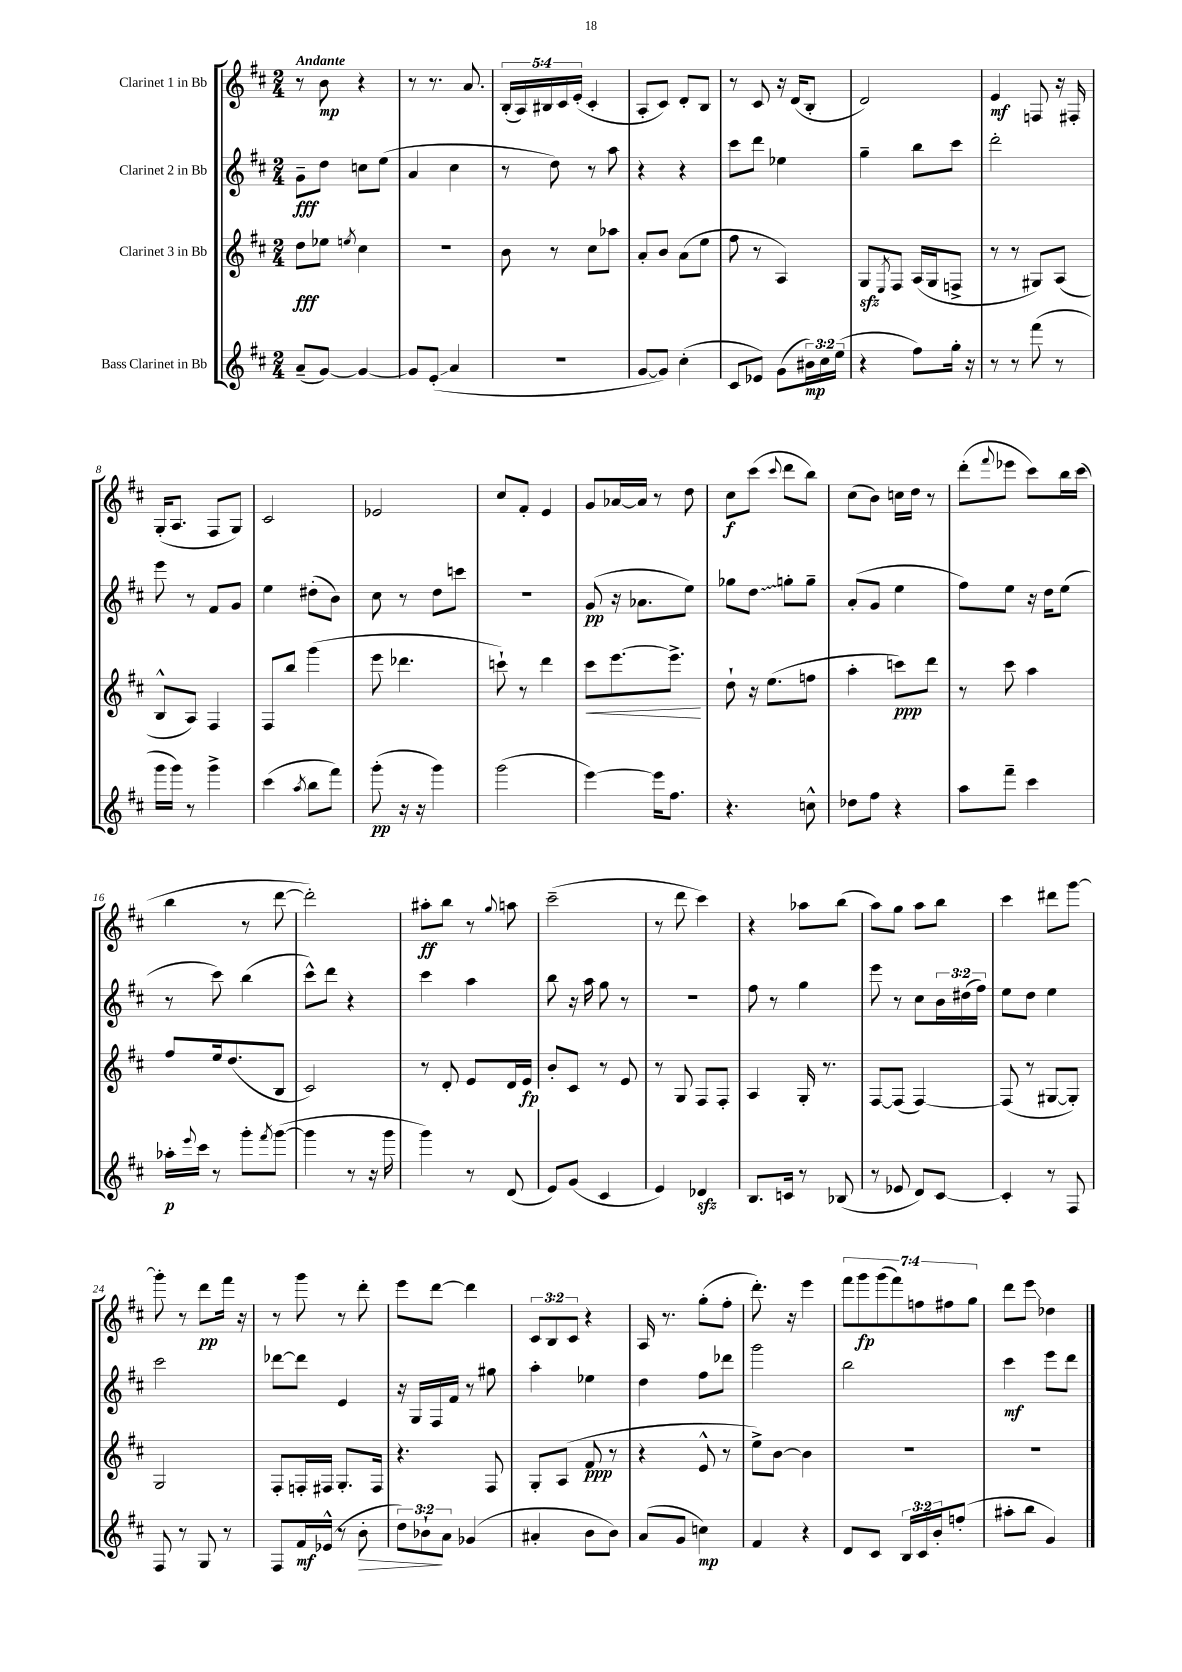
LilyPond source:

<<
\new StaffGroup <<
\new Staff = "s0" \with { instrumentName = "Clarinet 1 in Bb" } {
    \clef treble \key d \major \numericTimeSignature \time 2/4 \override Staff.TupletNumber.text = #tuplet-number::calc-fraction-text \tempo "Andante"
    r8 b'8\mp r4 |
    r8 r8. a'8. |
    \tuplet 5/4 { b16-.( a16) bis16 cis'16 e'16-.( } cis'4-. |
    a8-. cis'8) d'8-. b8 |
    r8 cis'8 r16 d'16( b8-. |
    d'2) |
    e'4\mf f8 r16 fis16-. |
    g16-.( a8. fis8 g8) |
    cis'2 |
    ees'2 |
    cis''8 fis'8-. e'4 |
    g'8 aes'16~ aes'16 r8 d''8 |
    cis''8\f cis'''8( \appoggiatura { cis'''8 } d'''8 b''8) |
    cis''8( b'8) c''16 d''16 r8 |
    d'''8-.( \appoggiatura { fis'''8 } ees'''8 cis'''8) b''16 cis'''16( |
    b''4 r8 d'''8~ |
    d'''2-.) |
    ais''8-.\ff b''8 r8 \appoggiatura { g''8 } a''8 |
    cis'''2--( |
    r8 d'''8 cis'''4) |
    r4 aes''8 b''8( |
    a''8) g''8 a''8 b''8 |
    cis'''4 dis'''8 g'''8~ |
    g'''8-. r8 d'''8\pp fis'''16 r16 |
    r8 g'''8 r8 d'''8-. |
    e'''8 d'''8~ d'''4 |
    \tuplet 3/2 { cis'8 b8 cis'8 } r4 |
    a16 r8. g''8-.( fis''8-. |
    d'''8.-.) r16 e'''4 |
    \tuplet 7/4 { fis'''8 g'''8\fp g'''8( fis'''8) f''8 fis''8 g''8 } |
    d'''8 e'''8\glissando des''4 \bar "|." |
}
\new Staff = "s1" \with { instrumentName = "Clarinet 2 in Bb" } {
    \clef treble \key d \major \numericTimeSignature \time 2/4 \override Staff.TupletNumber.text = #tuplet-number::calc-fraction-text
    g'8--\fff d''8 c''8 e''8( |
    a'4 cis''4 |
    r8 d''8) r8 a''8 |
    r4 r4 |
    cis'''8 d'''8 ees''4 |
    g''4-- b''8 cis'''8 |
    d'''2-. |
    e'''8 r8 fis'8 g'8 |
    e''4 dis''8-.( b'8) |
    cis''8 r8 d''8 c'''8 |
    R2 |
    g'8\pp( r16 aes'8. e''8) |
    ges''8 \once \override Glissando.style = #'zigzag d''8\glissando g''8-. g''8-- |
    a'8-.( g'8 e''4 |
    fis''8) e''8 r16 d''16 e''8( |
    r8 cis'''8) b''4( |
    cis'''8-^) d'''8 r4 |
    cis'''4 a''4 |
    b''8 r16 a''16 g''8 r8 |
    r2 |
    fis''8 r8 g''4 |
    e'''8 r8 cis''8 \tuplet 3/2 { b'16 dis''16( fis''16) } |
    e''8 d''8 e''4 |
    cis'''2 |
    des'''8~ des'''8 e'4 |
    r16 g16 fis16 fis'16 r8 gis''8 |
    a''4-. ees''4 |
    d''4 fis''8 des'''8 |
    g'''2 |
    b''2 |
    cis'''4\mf e'''8 d'''8 \bar "|." |
}
\new Staff = "s2" \with { instrumentName = "Clarinet 3 in Bb" } {
    \clef treble \key d \major \numericTimeSignature \time 2/4
    d''8\fff ees''8 \acciaccatura { e''8 } cis''4 |
    R2 |
    b'8 r8 cis''8 aes''8 |
    a'8-. b'8 a'8( e''8 |
    fis''8 r8 a4) |
    g8\sfz \acciaccatura { e8 } fis8 a16( g16 f8-> |
    r8 r8 gis8) a8( |
    b8-^ a8) fis4 |
    fis8 b''8 g'''4( |
    e'''8 des'''4. |
    c'''8-!) r8 d'''4 |
    cis'''8\< e'''8.~ e'''8.->\! |
    d''8-! r16 e''8.( f''8 |
    a''4-. c'''8\ppp) d'''8 |
    r8 cis'''8 a''4 |
    fis''8 e''16 d''8.( b8 |
    cis'2) |
    r8 d'8-. e'8 d'16 e'16\fp |
    b'8-. cis'8 r8 e'8 |
    r8 g8 fis8 fis8-. |
    a4 g16-. r8. |
    fis8~ fis8( fis4~) |
    fis8( r8 gis8~ gis8-.) |
    g2 |
    fis8-. f16-. fis16 g8.-. fis16 |
    r4. fis8 |
    g8-. a8( fis'8\ppp r8 |
    r4 e'8-^ r8 |
    e''8->) b'8~ b'4 |
    R2 |
    R2 \bar "|." |
}
\new Staff = "s3" \with { instrumentName = "Bass Clarinet in Bb" } {
    \clef treble \key d \major \numericTimeSignature \time 2/4 \override Staff.TupletNumber.text = #tuplet-number::calc-fraction-text
    a'8--( g'8~) g'4~ |
    g'8 e'8-.\glissando( a'4 |
    R2 |
    g'8~ g'8) cis''4-.( |
    cis'8 ees'8) g'8( \tuplet 3/2 { bis'16\mp) cis''16 e''16( } |
    r4 fis''8) g''16-. r16 |
    r8 r8 fis'''8( r8 |
    g'''16 g'''16) r8 g'''4-> |
    cis'''4( \acciaccatura { a''8 } b''8 fis'''8) |
    g'''8-.\pp( r16 r16 g'''4) |
    g'''2( |
    e'''4~) e'''16 fis''8. |
    r4. c''8-^ |
    des''8 fis''8 r4 |
    a''8 fis'''8-- cis'''4 |
    aes''16-.\p \appoggiatura { e'''8 } cis'''16 r8 g'''8-. \acciaccatura { fis'''8 } g'''8~( |
    g'''4 r8 r16 g'''16 |
    g'''4) r8 d'8( |
    e'8) g'8( cis'4 |
    e'4) des'4\sfz |
    b8. c'16 r8 bes8( |
    r8 ees'8 d'8) cis'8~ |
    cis'4-. r8 fis8 |
    fis8 r8 g8 r8 |
    fis8 fis'16\mf ees'16-^( r8 b'8-.\> |
    \tuplet 3/2 { d''8) bes'8-!\! a'8 } ges'4( |
    ais'4-. b'8 b'8) |
    a'8( g'8 c''4\mp) |
    fis'4 r4 |
    d'8 cis'8 \tuplet 3/2 { b16 cis'16 b'16-. } f''8-.( |
    ais''8-. b''8 g'4) \bar "|." |
}
>>
>>
